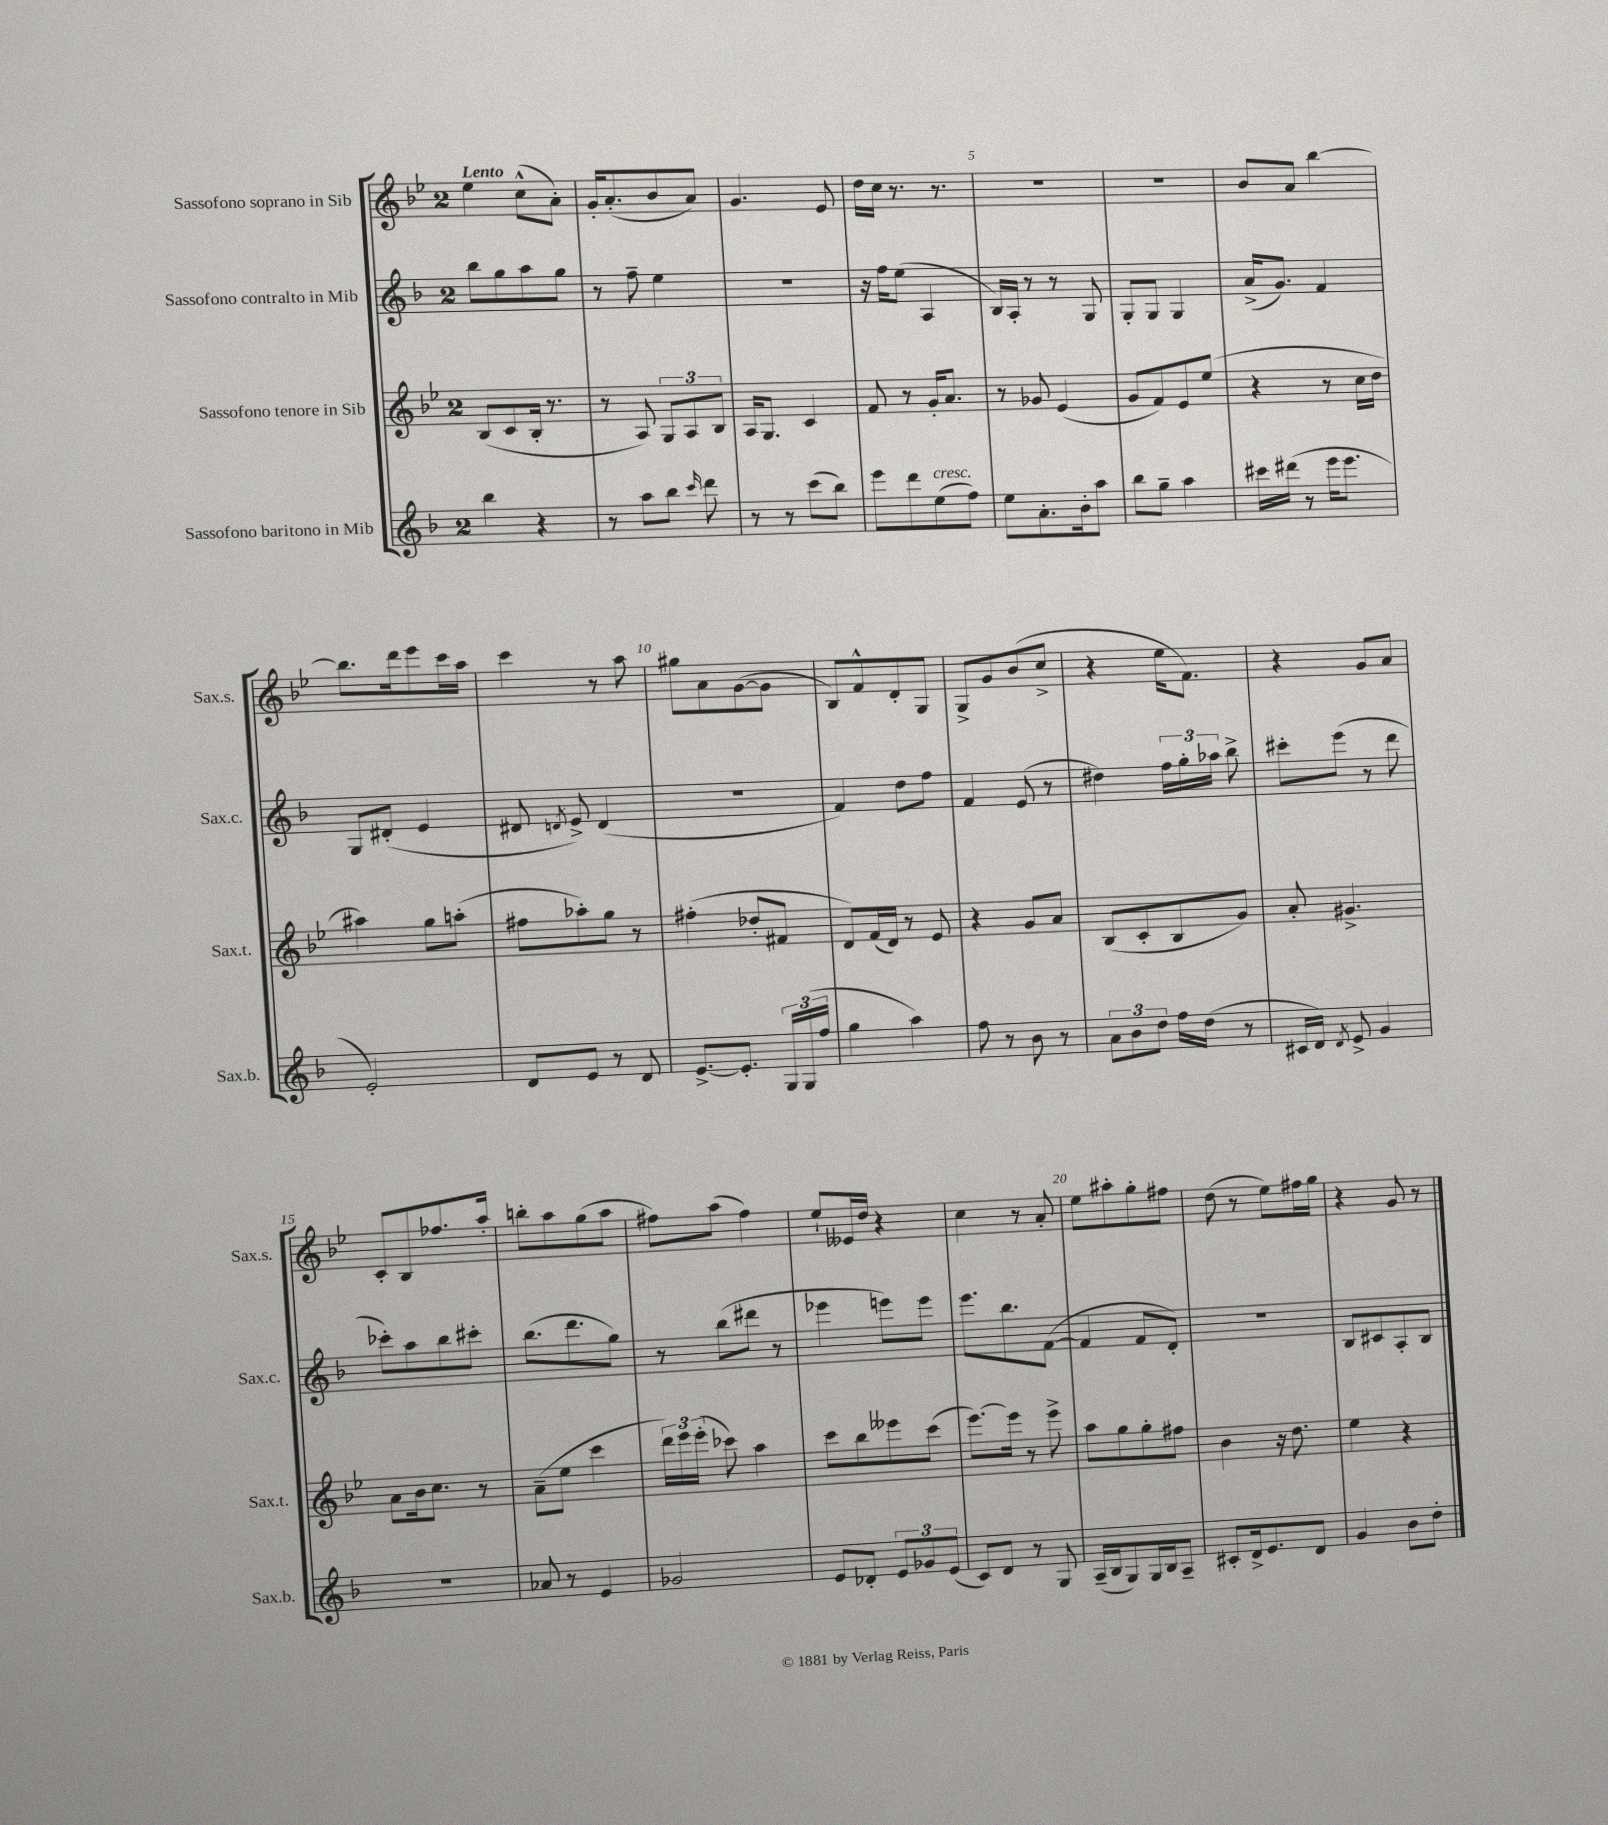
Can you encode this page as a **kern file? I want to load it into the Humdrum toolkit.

**kern	**kern	**kern	**kern
*staff4	*staff3	*staff2	*staff1
*clefG2	*clefG2	*clefG2	*clefG2
*k[b-]	*k[b-e-]	*k[b-]	*k[b-e-]
*M2/4	*M2/4	*M2/4	*M2/4
4bb-	(8B-	8bb-	4ee-
.	8c	8gg	.
4r	16B-'	8aa	(8cc^^
.	8.r	.	.
.	.	8gg	8a')
=	=	=	=
8r	8r	8r	16g'
.	.	.	(8.a'
8aa	8A)	8ff~	.
8bb-	12G	4ee	8b-
.	12A	.	.
16qqccc	.	.	.
8ddd	.	.	8a)
.	12B-	.	.
=	=	=	=
8r	16A	2r	4.g
.	8.G	.	.
8r	.	.	.
(8ccc	4c	.	.
8bb-)	.	.	8e-
=	=	=	=
8eee	8f	16r	16dd
.	.	16ff	16cc
8ddd	8r	(8ee	8.r
(8ee	16g'	4A	.
.	8.a	.	8.r
8ff)	.	.	.
=	=	=	=
8ee	8r	16B-)	2r
.	.	16A'	.
8.a'	8g-	8r	.
.	(4e-	8r	.
16b-'	.	.	.
8aa	.	8G	.
=	=	=	=
8bb-	8g	8G'	2r
8gg~	8f)	8G	.
4aa	8e-	4G	.
.	(8ee-	.	.
=	=	=	=
16ccc#	4r	(16a^	8b-
(16ddd#	.	8.g)	.
8r	.	.	8a
16eee	8r	4f	[4bb-
8.eee	.	.	.
.	16cc	.	.
.	16dd	.	.
=	=	=	=
2e')	4aa#)	8G	8.bb-]
.	.	(8d#'	.
.	.	.	16ddd
.	8gg	4e	8eee-
.	(8aa'	.	16ccc
.	.	.	16aa
=	=	=	=
8d	8ff#	8d#	4ccc
.	.	8qd	.
8e	8aa-')	8e^)	.
8r	8gg	(4d	8r
8d	8r	.	8aa
=	=	=	=
[8.e^	(4ff#'	2r	8gg#
.	.	.	8a
8.e']	.	.	.
.	8dd-'	.	([8g
24G	8f#	.	8g]
(24G	.	.	.
24ff	.	.	.
=	=	=	=
4gg	8d)	4f)	8B-)
.	(16f	.	8f^^
.	16d)	.	.
4aa)	8r	8dd	8d'
.	8e-	8ff	8G
=	=	=	=
8ff	4r	4f	8G^
8r	.	.	8g
8b-	8g	(8e	(8b-
8r	8a	8r	8cc^
=	=	=	=
12a	(8B-	4dd#)	4r
12b-	.	.	.
.	8c'	.	.
12dd	.	.	.
16ff	8B-	24ff	16ee-
.	.	24gg'	.
(16dd	.	.	8.f)
.	.	24aa-	.
8r	8g)	8bb-^	.
=	=	=	=
16c#	8a'	8ccc#'	4r
16d)	.	.	.
8qd	.	.	.
8e^	4.g#^	(8eee	.
4g	.	8r	8g
.	.	8ddd	8a
=	=	=	=
2r	8a	8ccc-')	8c'
.	16b-	8aa	8B-
.	8.cc	.	.
.	.	8bb-	8.ff-
.	8r	8ccc#'	.
.	.	.	16aa'
=	=	=	=
8a-	(8a~	(8.bb-	8bb'
8r	8ee-	.	8aa
.	.	8.ddd	.
4e	4ccc	.	(8gg
.	.	8gg)	8aa
=	=	=	=
2g-	24ddd)	8r	8ff#)
.	24eee-	.	.
.	(24eee-'	.	.
.	8ccc-)	(8bb-	(8aa
.	4aa	8ddd#	4ff#)
.	.	8r	.
=	=	=	=
8e	8ccc	4eee-	8ee-`
8d-'	8bb-	.	16e--
.	.	.	16dd
12e	8eee--	8eee)	4r
12g-	.	.	.
.	(8ccc	8eee	.
(12e	.	.	.
=	=	=	=
8c)	[8.eee-)	8.eee	4cc
8d	.	.	.
.	16eee-]	8.bb-	.
8r	8r	.	8r
8G	8eee-^	([8f	8a'
=	=	=	=
(16A~	8aa	4f]	8ee-
16B-	.	.	.
8G)	8gg	.	8aa#'
16G	8gg'	8f	8gg'
16B-	.	.	.
8A~	8ff#	8d')	8ff#
=	=	=	=
8c#'	4b-	2r	(8dd
16d^	.	.	8r
8.e	.	.	.
.	16r	.	8ee-)
.	8.dd	.	.
8d	.	.	16ff#
.	.	.	16gg
=	=	=	=
4g	4ee-	8B-	4r
.	.	8c#	.
8b-	4r	8A'	8g
8dd'	.	8B-	8r
==	==	==	==
*-	*-	*-	*-
